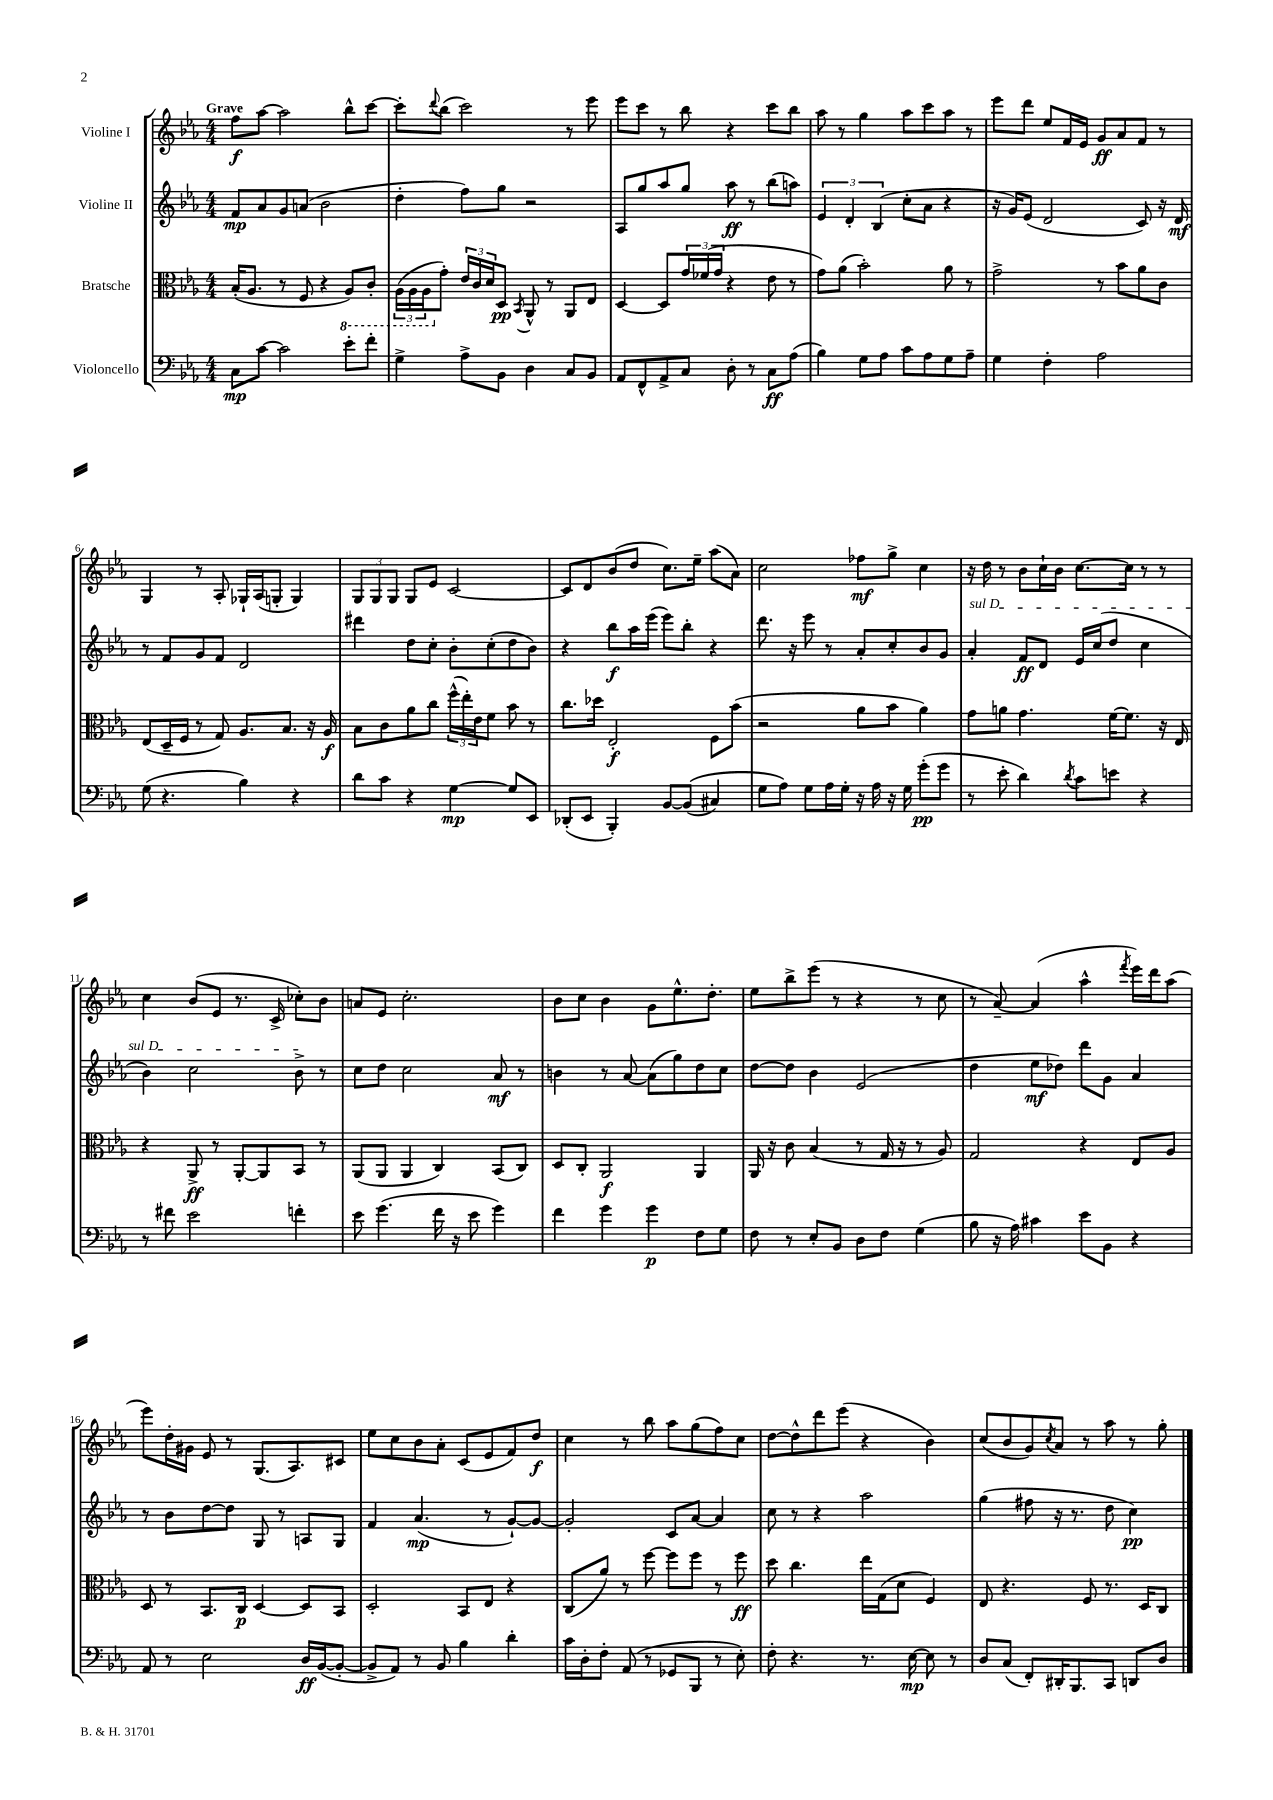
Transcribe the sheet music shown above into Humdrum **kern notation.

**kern	**kern	**kern	**kern
*staff4	*staff3	*staff2	*staff1
*clefF4	*clefC3	*clefG2	*clefG2
*k[b-e-a-]	*k[b-e-a-]	*k[b-e-a-]	*k[b-e-a-]
*M4/4	*M4/4	*M4/4	*M4/4
8C	(16B-'	8f	8ff
.	8.A-	.	.
[8c	.	8a-	[8aa-
2c]	8r	8g	2aa-]
.	8F	(8a	.
.	4r	2b-	.
8e-'	8AA-)	.	8bb-^^
8f'	8C'	.	[8ccc
=	=	=	=
4G^	(24AA-	4dd'	8ccc']
.	24AA-	.	.
.	24AA-	.	.
.	.	.	8qqddd
.	8g')	.	(8bb-
8A-^	24e-	8ff)	2ccc)
.	24c	.	.
.	24d	.	.
8BB-	8D	8gg	.
.	8qBB-	.	.
4D	8AA-^^	2r	.
.	8r	.	.
8C	8AA-	.	8r
8BB-	8E-	.	8eee-
=	=	=	=
8AA-	[4D	8A-	8eee-
8FF^^	.	8gg	8ccc
8AA-^	8D]	8aa-	8r
8C	24g	8gg	8bb-
.	(24f-	.	.
.	24g	.	.
8D'	4r	8aa-	4r
8r	.	8r	.
8C	8e-	(8bb-	8ccc
(8A-	8r	8aa)	8bb-
=	=	=	=
4B-)	8g)	6e-	8aa-
.	(8a-	.	8r
.	.	6d'	.
8G	2b-')	.	4gg
.	.	(6B-	.
8A-	.	.	.
8c	.	8cc'	8aa-
8A-	.	8a-	8ccc
8G	8a-	4r	8aa-
8A-~	8r	.	8r
=	=	=	=
4G	2g^	16r	8eee-
.	.	16g)	.
.	.	(8e-	8ddd
4F'	.	2d	8ee-
.	.	.	16f
.	.	.	16e-
2A-	8r	.	8g
.	8b-	.	8a-
.	8a-	8c)	8f
.	8c	16r	8r
.	.	16d	.
=	=	=	=
(8G	(8E-	8r	4G
4.r	16D~	8f	.
.	16F	.	.
.	8r	8g	8r
.	8G)	8f	8A-'
4B-)	8.A-	2d	16G-`
.	.	.	(16A-
.	.	.	8G'
.	8.B-	.	.
4r	.	.	4G)
.	16r	.	.
.	16A-	.	.
=	=	=	=
8d	8B-	4ddd#	12G
.	.	.	12G
8c	8c	.	.
.	.	.	12G
4r	8a-	8dd	8G
.	8cc	8cc'	8e-
[4G	(24ff^^	8b-'	[2c
.	24ee-')	.	.
.	24e-	.	.
.	8f	(8cc'	.
8G]	8b-	8dd	.
8EE-	8r	8b-)	.
=	=	=	=
(8DD-'	8.cc	4r	8c]
8EE-	.	.	8d
.	16dd-	.	.
4BBB-')	2E-'	8bb-	(8b-
.	.	16aa-	8dd
.	.	(16eee-	.
[8BB-	.	8eee-)	8.cc)
&((8BB-]	.	8bb-'	.
.	.	.	16ee-~
4C#)	8F	4r	(8aa-
.	(8b-	.	8a-)
=	=	=	=
8G	2r	8.ddd	2cc
8A-&)	.	.	.
.	.	16r	.
8G	.	8eee-	.
16A-	.	8r	.
16G'	.	.	.
16r	8a-	8a-'	8ff-
16A-	.	.	.
16r	8b-	8cc'	8gg^
16G	.	.	.
(8g'	4a-)	8b-	4cc
8g	.	8g	.
=	=	=	=
8r	8g	4a-'	16r
.	.	.	16dd
8e-'	8a	.	8r
4d)	4.g	8f	8b-
.	.	8d	16cc`
.	.	.	16b-
8qd	.	.	.
8c	.	16e-	[8.cc
.	.	(16cc	.
8e	[16f	8dd	.
.	8.f]	.	16cc]
4r	.	4cc	8r
.	16r	.	8r
.	16E-	.	.
=	=	=	=
8r	4r	4b-)	4cc
8f#	.	.	.
2e-	8AA-^	2cc	(8b-
.	8r	.	8e-
.	[8AA-'	.	8.r
.	8AA-]	.	.
.	.	.	16c^
4f'	8BB-	8b-^	8cc-')
.	8r	8r	8b-
=	=	=	=
8e-	(8AA-	8cc	8a
(4.g	8AA-	8dd	8e-
.	4AA-	2cc	2.cc'
16f	4C)	.	.
16r	.	.	.
8e-	.	.	.
4g)	(8BB-	8a-	.
.	8C)	8r	.
=	=	=	=
4f	8D	4b	8b-
.	8C'	.	8cc
4g	2AA-	8r	4b-
.	.	[8a-	.
4g	.	(8a-]	8g
.	.	8gg)	8.ee-^^
8F	4AA-	8dd	.
.	.	.	8.dd'
8G	.	8cc	.
=	=	=	=
8F	16AA-	[8dd	8ee-
.	16r	.	.
8r	8c	8dd]	8bb-^
8E-'	(4B-	4b-	(8eee-
8BB-	.	.	8r
8D	8r	(2e-	4r
8F	16G	.	.
.	16r	.	.
(4G	8r	.	8r
.	8A-)	.	8cc
=	=	=	=
8B-	2G	4dd	8r
16r	.	.	[8a-~)
16A-)	.	.	.
4c#	.	8ee-	(4a-]
.	.	8dd-)	.
8e-	4r	8ddd	4aa-^^
8BB-	.	8g	.
.	.	.	8qfff
4r	8E-	4a-	16eee-)
.	.	.	16ddd
.	8A-	.	(8aa-
=	=	=	=
8AA-	8D	8r	8eee-)
8r	8r	8b-	16dd'
.	.	.	16g#
2E-	8.BB-	[8dd	8e-
.	.	8dd]	8r
.	16C	.	.
.	[4D	8G	(8.G
.	.	8r	.
.	.	.	8.A-)
16D	8D]	8A	.
([16BB-	.	.	.
8BB-'_	8BB-	8G	8c#
=	=	=	=
8BB-^]	2D'	4f	8ee-
8AA-)	.	.	8cc
8r	.	(4.a-	8b-
8BB-	.	.	8a-'
4B-	8BB-	.	(8c
.	8E-	8r	8e-
4d'	4r	[8g`)	8f)
.	.	8g_	8dd
=	=	=	=
16c	(8C	2g']	4cc
16D'	.	.	.
8F'	8a-)	.	.
(8AA-	8r	.	8r
8r	[8ff	.	8bb-
8GG-	8ff]	8c	8aa-
8BBB-	8ff	[8a-	(8gg
8r	8r	4a-]	8ff)
8E-')	8ff	.	8cc
=	=	=	=
8F'	8dd	8cc	[8dd
4.r	4.cc	8r	8dd^^]
.	.	4r	8ddd
.	.	.	(8eee-
8.r	16ee-	2aa-	4r
.	(16G	.	.
.	8d	.	.
[16E-	.	.	.
8E-]	4F)	.	4b-)
8r	.	.	.
=	=	=	=
8D	8E-	(4gg	(8cc
(8C	4.r	.	8b-
8FF')	.	8ff#	8g)
.	.	.	8qcc
16DD#'	.	16r	8a-
8.BBB-	.	8.r	.
.	8F	.	8r
8CC	8.r	8dd	8aa-
8DD	.	4cc)	8r
.	16D	.	.
8D	8C	.	8gg'
==	==	==	==
*-	*-	*-	*-
